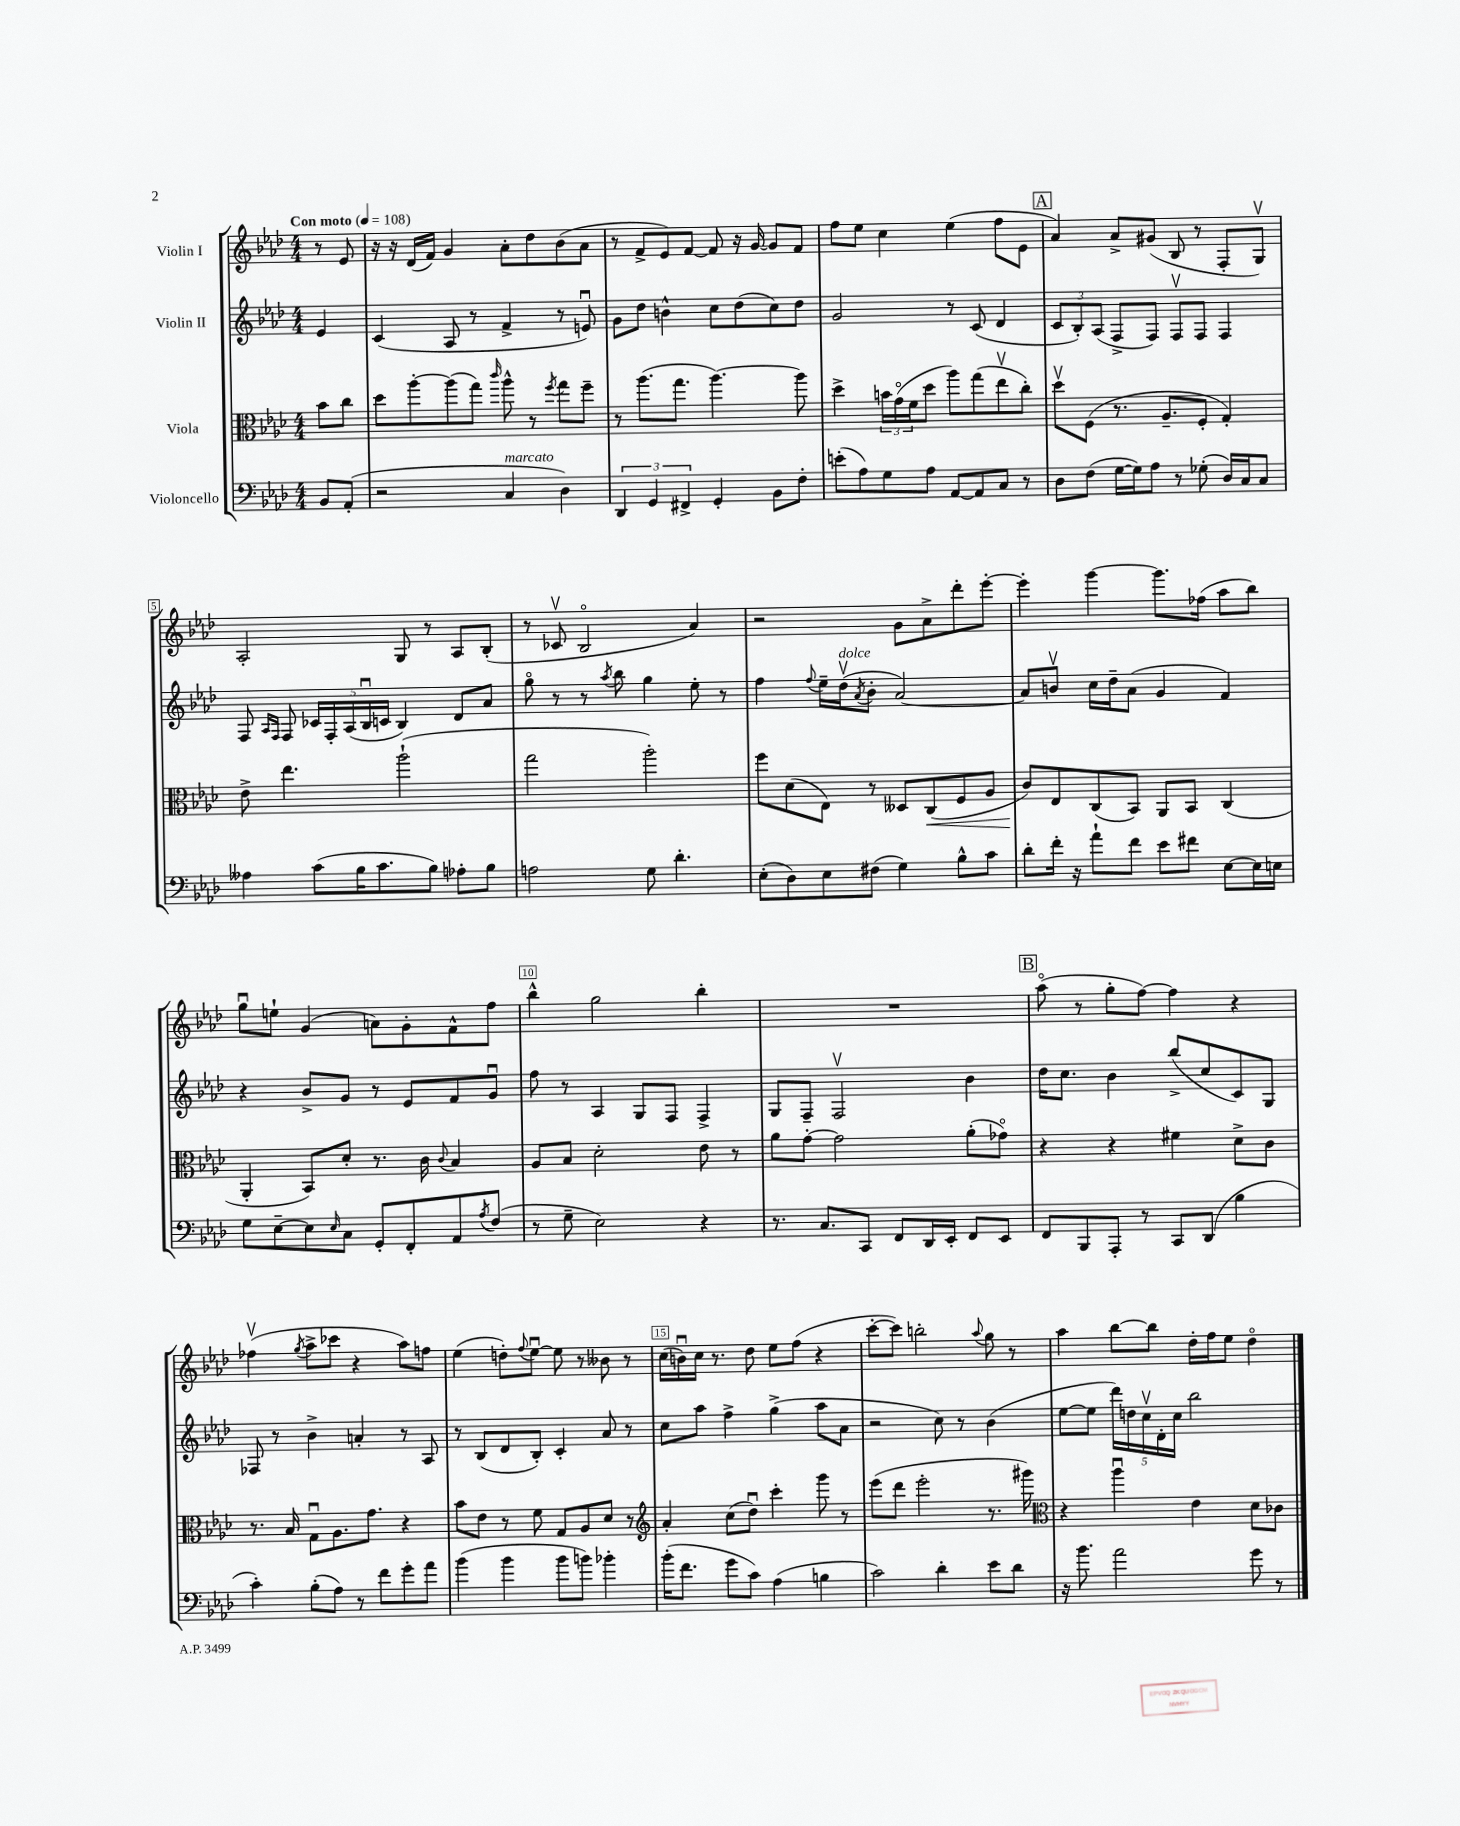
<<
\new StaffGroup <<
\new Staff = "s0" \with { instrumentName = "Violin I" } {
    \clef treble \key aes \major \numericTimeSignature \time 4/4 \partial 4 \tempo "Con moto" 4 = 108
    r8 ees'8 |
    r16 r16 des'16( f'16) g'4 aes'8-. des''8 bes'8( aes'8 |
    r8 f'8-> ees'8) f'8~ f'8 r16 g'16~ g'8 f'8 |
    f''8 ees''8 c''4 ees''4( f''8 ees'8 |
    \mark \markup { \box "A" } aes'4) aes'8-> gis'8( bes8 r8 f8-. g8\upbow) |
    aes2-. g8 r8 aes8 bes8-.( |
    r8 ces'8\upbow bes2\flageolet aes'4) |
    r2 g'8 aes'8-> des'''8-. ees'''8~-. |
    ees'''4-. g'''4~ g'''8. fes''16( aes''8 bes''8) |
    g''8\downbow e''8-! g'4( a'8) g'8-. f'8-^ f''8 |
    bes''4-^ g''2 bes''4-. |
    R1 |
    \mark \markup { \box "B" } aes''8\flageolet( r8 g''8-. f''8~) f''4 r4 |
    fes''4\upbow( \acciaccatura { g''8 } aes''8-> ces'''8 r4 aes''8) f''8 |
    ees''4( d''8-.) \appoggiatura { f''8 } ees''8~\downbow ees''8 r8 beses'8 r8 |
    c''16( b'16\downbow) c''16 r8. des''8 ees''8 f''8( r4 |
    c'''8~-. c'''8) b''2-. \appoggiatura { aes''8 } g''8 r8 |
    aes''4 bes''8~ bes''8 des''16-. f''16 ees''8 des''4\flageolet \bar "|." |
}
\new Staff = "s1" \with { instrumentName = "Violin II" } {
    \clef treble \key aes \major \numericTimeSignature \time 4/4 \partial 4
    ees'4 |
    c'4( aes8 r8 f'4-> r8 e'8\downbow) |
    g'8 des''8 b'4-^ c''8 des''8( c''8) des''8 |
    g'2 r8 c'8( des'4 |
    \mark \markup { \box "A" } \tuplet 3/2 { c'8 bes8-.) aes8( } f8-> f8) f8\upbow f8 f4 |
    f8 \grace { aes16 f16 } f8 \tuplet 5/4 { ces'16 f16-. aes16( bes16\downbow c'16 } bes4) des'8 aes'8 |
    g''8\flageolet r8 r8 \acciaccatura { aes''8 } bes''8 g''4 ees''8-. r8 |
    f''4 \appoggiatura { f''8 } ees''16-- des''16\upbow^\markup { \italic "dolce" }( \acciaccatura { aes'8 } bes'8-. aes'2~) |
    aes'8 b'8\upbow c''16 des''16-- aes'8( g'4 f'4) |
    r4 bes'8-> g'8 r8 ees'8 f'8 g'8\downbow |
    f''8 r8 aes4 g8 f8 f4-> |
    g8 f8-- f2\upbow bes'4 |
    \mark \markup { \box "B" } des''16 c''8. bes'4 bes''8->( c''8 c'8) g8 |
    fes8 r8 bes'4-> a'4-. r8 aes8 |
    r8 bes8( des'8 bes8-.) c'4-. aes'8 r8 |
    c''8 aes''8 f''4-> g''4->( aes''8 aes'8 |
    r2 c''8) r8 bes'4( |
    ees''8~ ees''8 \tuplet 5/4 { des'''16) d''16 c''16\upbow des'16-. c''16 } bes''2 \bar "|." |
}
\new Staff = "s2" \with { instrumentName = "Viola" } {
    \clef alto \key aes \major \numericTimeSignature \time 4/4 \partial 4
    bes'8 c''8 |
    des''8 aes''8~-. aes''8( g''8) \grace { c'''16 } aes''8-^ r8 \acciaccatura { f''8 } g''8 f''8-- |
    r8 aes''8.( g''8. aes''4.~) aes''8 |
    des''4-> \tuplet 3/2 { b'16 g'16\flageolet( f'16 } des''8 aes''8) g''8( ees''8\upbow c''8-.) |
    \mark \markup { \box "A" } des''8\upbow f8( r8. aes8.-- f8-. g4-.) |
    ees'8-> ees''4. aes''2-!( |
    g''2 aes''2-.) |
    f''8 des'8( ees8) r8 deses8 c8\<( f8 aes8 |
    c'8\!) ees8 c8( bes,8) aes,8 bes,8 c4( |
    aes,4-. bes,8) des'8-. r8. c'16 \appoggiatura { c'8 } bes4 |
    aes8 bes8 des'2-. ees'8 r8 |
    aes'8 g'8~-. g'2 aes'8-.( ges'8\flageolet) |
    \mark \markup { \box "B" } r4 r4 fis'4 des'8-> c'8 |
    r8. bes16 g8\downbow aes8. g'8. r4 |
    bes'8 ees'8 r8 f'8 g8 aes8 des'8 r8 |
    \clef treble aes'4-. c''8( des''8\downbow) c'''4-. g'''8 r8 |
    ees'''8( des'''8 ees'''2-. r8. gis'''16) |
    \clef alto r4 aes''4\downbow ees'4 des'8 ces'8 \bar "|." |
}
\new Staff = "s3" \with { instrumentName = "Violoncello" } {
    \clef bass \key aes \major \numericTimeSignature \time 4/4 \partial 4
    bes,8 aes,8-.( |
    r2 c4^\markup { \italic "marcato" } des4) |
    \tuplet 3/2 { des,4 g,4 fis,4-> } g,4-. bes,8 f8-. |
    e'8-.( aes8) g8 aes8 aes,8~ aes,8 c8 r8 |
    \mark \markup { \box "A" } des8 f8( g16~ g16) aes8 r8 ges8-.( des16) c16 c8 |
    aeses4 c'8( bes16 c'8. bes8) aes8-. bes8 |
    a2 g8 des'4.-. |
    ees8-.( des8) ees8 fis8( g4) bes8-^ c'8 |
    des'8-. f'16-. r16 aes'8-! f'8 ees'8 fis'8 ees8~ ees16 e16 |
    g8 ees8~-- ees8 \grace { ees16 } c8 g,8-. f,8-. aes,8 \acciaccatura { aes8 } f8( |
    r8 g8-- ees2) r4 |
    r8. c8. c,8 f,8 des,16 ees,16-. f,8 ees,8 |
    \mark \markup { \box "B" } f,8 bes,,8 aes,,8-. r8 c,8 des,8( bes4 |
    c'4-.) bes8-.( aes8) r8 f'8 g'8-. aes'8 |
    bes'4( bes'4 bes'8 b'8) bes'4-. |
    bes'16-.( f'8. g'8 c'8) aes4( b4 |
    c'2) des'4-. ees'8 des'8 |
    r16 bes'8. aes'2 g'8 r8 \bar "|." |
}
>>
>>
\layout { \context { \Score \override BarNumber.break-visibility = ##(#f #t #t) barNumberVisibility = #(every-nth-bar-number-visible 5) \override BarNumber.stencil = #(make-stencil-boxer 0.1 0.3 ly:text-interface::print) } }
